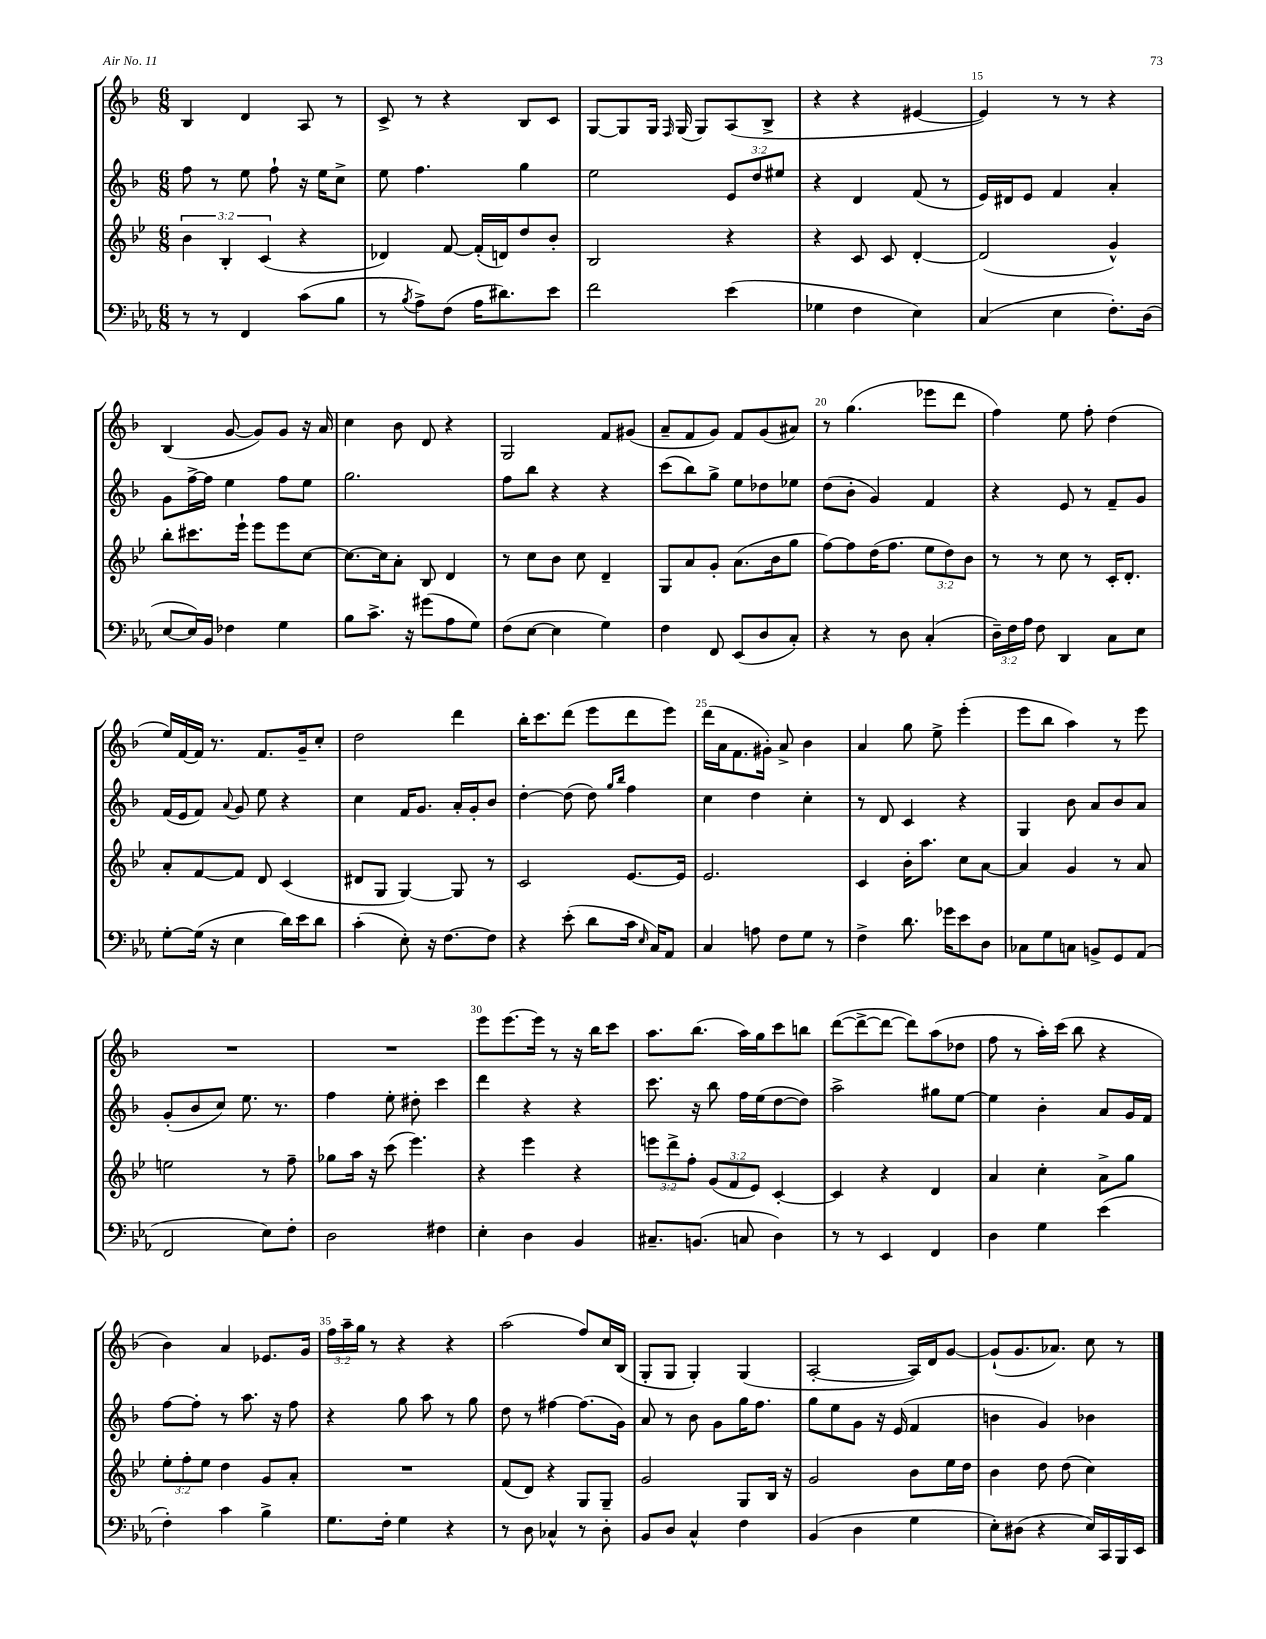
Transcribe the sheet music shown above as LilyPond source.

<<
\new StaffGroup <<
\new Staff = "s0" {
    \clef treble \key f \major \numericTimeSignature \time 6/8 \override Staff.TupletNumber.text = #tuplet-number::calc-fraction-text
    \autoBeamOff bes4 d'4 a8 r8 |
    c'8-> r8 r4 bes8[ c'8] |
    g8[~ g8 g16] \grace { f16 } g16( g8[) a8( bes8]-> |
    r4 r4 eis'4~ |
    eis'4) r8 r8 r4 |
    bes4( g'8~ g'8[) g'8] r16 a'16 |
    c''4 bes'8 d'8 r4 |
    g2 f'8[ gis'8]( |
    a'8[-- f'8 g'8]) f'8[ g'8( ais'8]) |
    r8 g''4.( ees'''8[ d'''8] |
    f''4) e''8 f''8-. d''4( |
    e''16[) f'16~ f'16] r8. f'8.[ g'16-- c''8]-. |
    d''2 d'''4 |
    bes''16[-. c'''8. d'''8]( e'''8[ d'''8 e'''8]) |
    d'''16[( a'16 f'8. gis'16]-.) a'8-> bes'4 |
    a'4 g''8 e''8-> e'''4-.( |
    e'''8[ bes''8] a''4) r8 e'''8 |
    R2. |
    R2. |
    e'''8[ e'''8.~ e'''16] r8 r16 bes''16[ c'''8] |
    a''8.[ bes''8.]( a''16[) g''16 c'''8 b''8] |
    d'''8[~( d'''8~-> d'''8]~ d'''8[) a''8( des''8] |
    f''8 r8 a''16[-.) c'''16]( bes''8 r4 |
    bes'4) a'4 ees'8.[ g'16] |
    \tuplet 3/2 { f''16[ a''16-- g''16] } r8 r4 r4 |
    a''2( f''8[) c''16 bes16]( |
    g8[-. g8] g4-.) g4( |
    a2~-. a16[) d'16 g'8]~ |
    g'8[-!( g'8. aes'8.]) c''8 r8 \bar "|." |
}
\new Staff = "s1" {
    \clef treble \key f \major \numericTimeSignature \time 6/8 \override Staff.TupletNumber.text = #tuplet-number::calc-fraction-text
    \autoBeamOff f''8 r8 e''8 f''8-! r16 e''16[ c''8]-> |
    e''8 f''4. g''4 |
    e''2 \tuplet 3/2 { e'8[ d''8 eis''8] } |
    r4 d'4 f'8( r8 |
    e'16[) dis'16 e'8] f'4 a'4-. |
    g'8[ f''16~-> f''16] e''4 f''8[ e''8] |
    g''2. |
    f''8[ bes''8] r4 r4 |
    c'''8[( bes''8) g''8]-> e''8[ des''8 ees''8] |
    d''8[( bes'8]-. g'4) f'4 |
    r4 e'8 r8 f'8[-- g'8] |
    f'16[( e'16 f'8]) \appoggiatura { a'8 } g'8 e''8 r4 |
    c''4 f'16[ g'8.] a'16[-. g'16-. bes'8] |
    d''4~-. d''8( d''8) \grace { g''16[ bes''16] } f''4 |
    c''4 d''4 c''4-. |
    r8 d'8 c'4 r4 |
    g4 bes'8 a'8[ bes'8 a'8] |
    g'8[-.( bes'8 c''8]) e''8. r8. |
    f''4 e''8-. dis''8-. c'''4 |
    d'''4 r4 r4 |
    c'''8. r16 bes''8 f''16[ e''16( d''8~ d''8]) |
    a''2-> gis''8[ e''8]~ |
    e''4 bes'4-. a'8[ g'16 f'16] |
    f''8[~ f''8]-. r8 a''8. r16 f''8 |
    r4 g''8 a''8 r8 g''8 |
    d''8 r8 fis''4~ fis''8.[( g'16]) |
    a'8 r8 bes'8 g'8[ g''16 f''8.] |
    g''8[ e''8 g'8] r16 e'16( f'4 |
    b'4 g'4) bes'4 \bar "|." |
}
\new Staff = "s2" {
    \clef treble \key bes \major \numericTimeSignature \time 6/8 \override Staff.TupletNumber.text = #tuplet-number::calc-fraction-text
    \autoBeamOff \tuplet 3/2 { bes'4 bes4-. c'4( } r4 |
    des'4) f'8~ f'16[-.( d'16) d''8 bes'8]-. |
    bes2 r4 |
    r4 c'8 c'8 d'4~-. |
    d'2( g'4-^) |
    bes''8[-. cis'''8. ees'''16]-! ees'''8[ ees'''8 c''8]~ |
    c''8.[~ c''16 a'8]-. bes8 d'4 |
    r8 c''8[ bes'8] c''8 d'4-- |
    g8[ a'8 g'8]-. a'8.[( bes'16 g''8] |
    f''8[~) f''8 d''16( f''8.] \tuplet 3/2 { ees''8[ d''8) bes'8] } |
    r8 r8 c''8 r8 c'16[-. d'8.]-. |
    a'8[-. f'8~ f'8] d'8 c'4( |
    dis'8[ g8] g4~) g8 r8 |
    c'2 ees'8.[~ ees'16] |
    ees'2. |
    c'4 bes'16[-. a''8.] c''8[ a'8]~ |
    a'4 g'4 r8 a'8 |
    e''2 r8 f''8-- |
    ges''8[ a''16] r16 c'''8( ees'''4.) |
    r4 ees'''4 r4 |
    \tuplet 3/2 { e'''8[ d'''8-> f''8]-. } \tuplet 3/2 { g'8[( f'8 ees'8]) } c'4~-. |
    c'4 r4 d'4 |
    a'4 c''4-. a'8[-> g''8] |
    \tuplet 3/2 { ees''8[-. f''8-. ees''8] } d''4 g'8[ a'8]-. |
    R2. |
    f'8[( d'8]) r4 g8[ g8]-- |
    g'2 g8[ bes16] r16 |
    g'2 bes'8[ ees''16 d''16] |
    bes'4 d''8 d''8( c''4) \bar "|." |
}
\new Staff = "s3" {
    \clef bass \key ees \major \numericTimeSignature \time 6/8 \override Staff.TupletNumber.text = #tuplet-number::calc-fraction-text
    \autoBeamOff r8 r8 f,4 c'8[( bes8] |
    r8 \acciaccatura { bes8 } aes8[->) f8]( aes16[ dis'8.) ees'8] |
    f'2 ees'4( |
    ges4 f4 ees4) |
    c4( ees4 f8.[-.) d16]( |
    ees8[~ ees16) bes,16] fes4 g4 |
    bes8[ c'8.]-> r16 gis'8[( aes8 g8]) |
    f8[( ees8]~ ees4 g4) |
    f4 f,8 ees,8[( d8 c8]-.) |
    r4 r8 d8 c4-.( |
    \tuplet 3/2 { d16[--) f16 aes16] } f8 d,4 c8[ ees8] |
    g8[~-. g16]( r16 ees4 d'16[) ees'16 d'8] |
    c'4-.( ees8-.) r16 f8.[~ f8] |
    r4 ees'8-.( d'8[ c'16] \grace { ees16 } c16[) aes,8] |
    c4 a8 f8[ g8] r8 |
    f4-> d'8. ges'16[ ees'8 d8] |
    ces8[ g8 c8] b,8[-> g,8 aes,8]( |
    f,2 ees8[) f8]-. |
    d2 fis4 |
    ees4-. d4 bes,4 |
    cis8.[-- b,8.]( c8 d4) |
    r8 r8 ees,4 f,4 |
    d4 g4 ees'4( |
    f4-.) c'4 bes4-> |
    g8.[ f16]-. g4 r4 |
    r8 d8 ces4-^ r8 d8-. |
    bes,8[ d8] c4-^ f4 |
    bes,4( d4 g4 |
    ees8[-.) dis8]( r4 ees16[) c,16 bes,,16 ees,16] \bar "|." |
}
>>
>>
\layout { \context { \Score currentBarNumber = #11 \override BarNumber.break-visibility = ##(#f #t #t) barNumberVisibility = #(every-nth-bar-number-visible 5) } }
